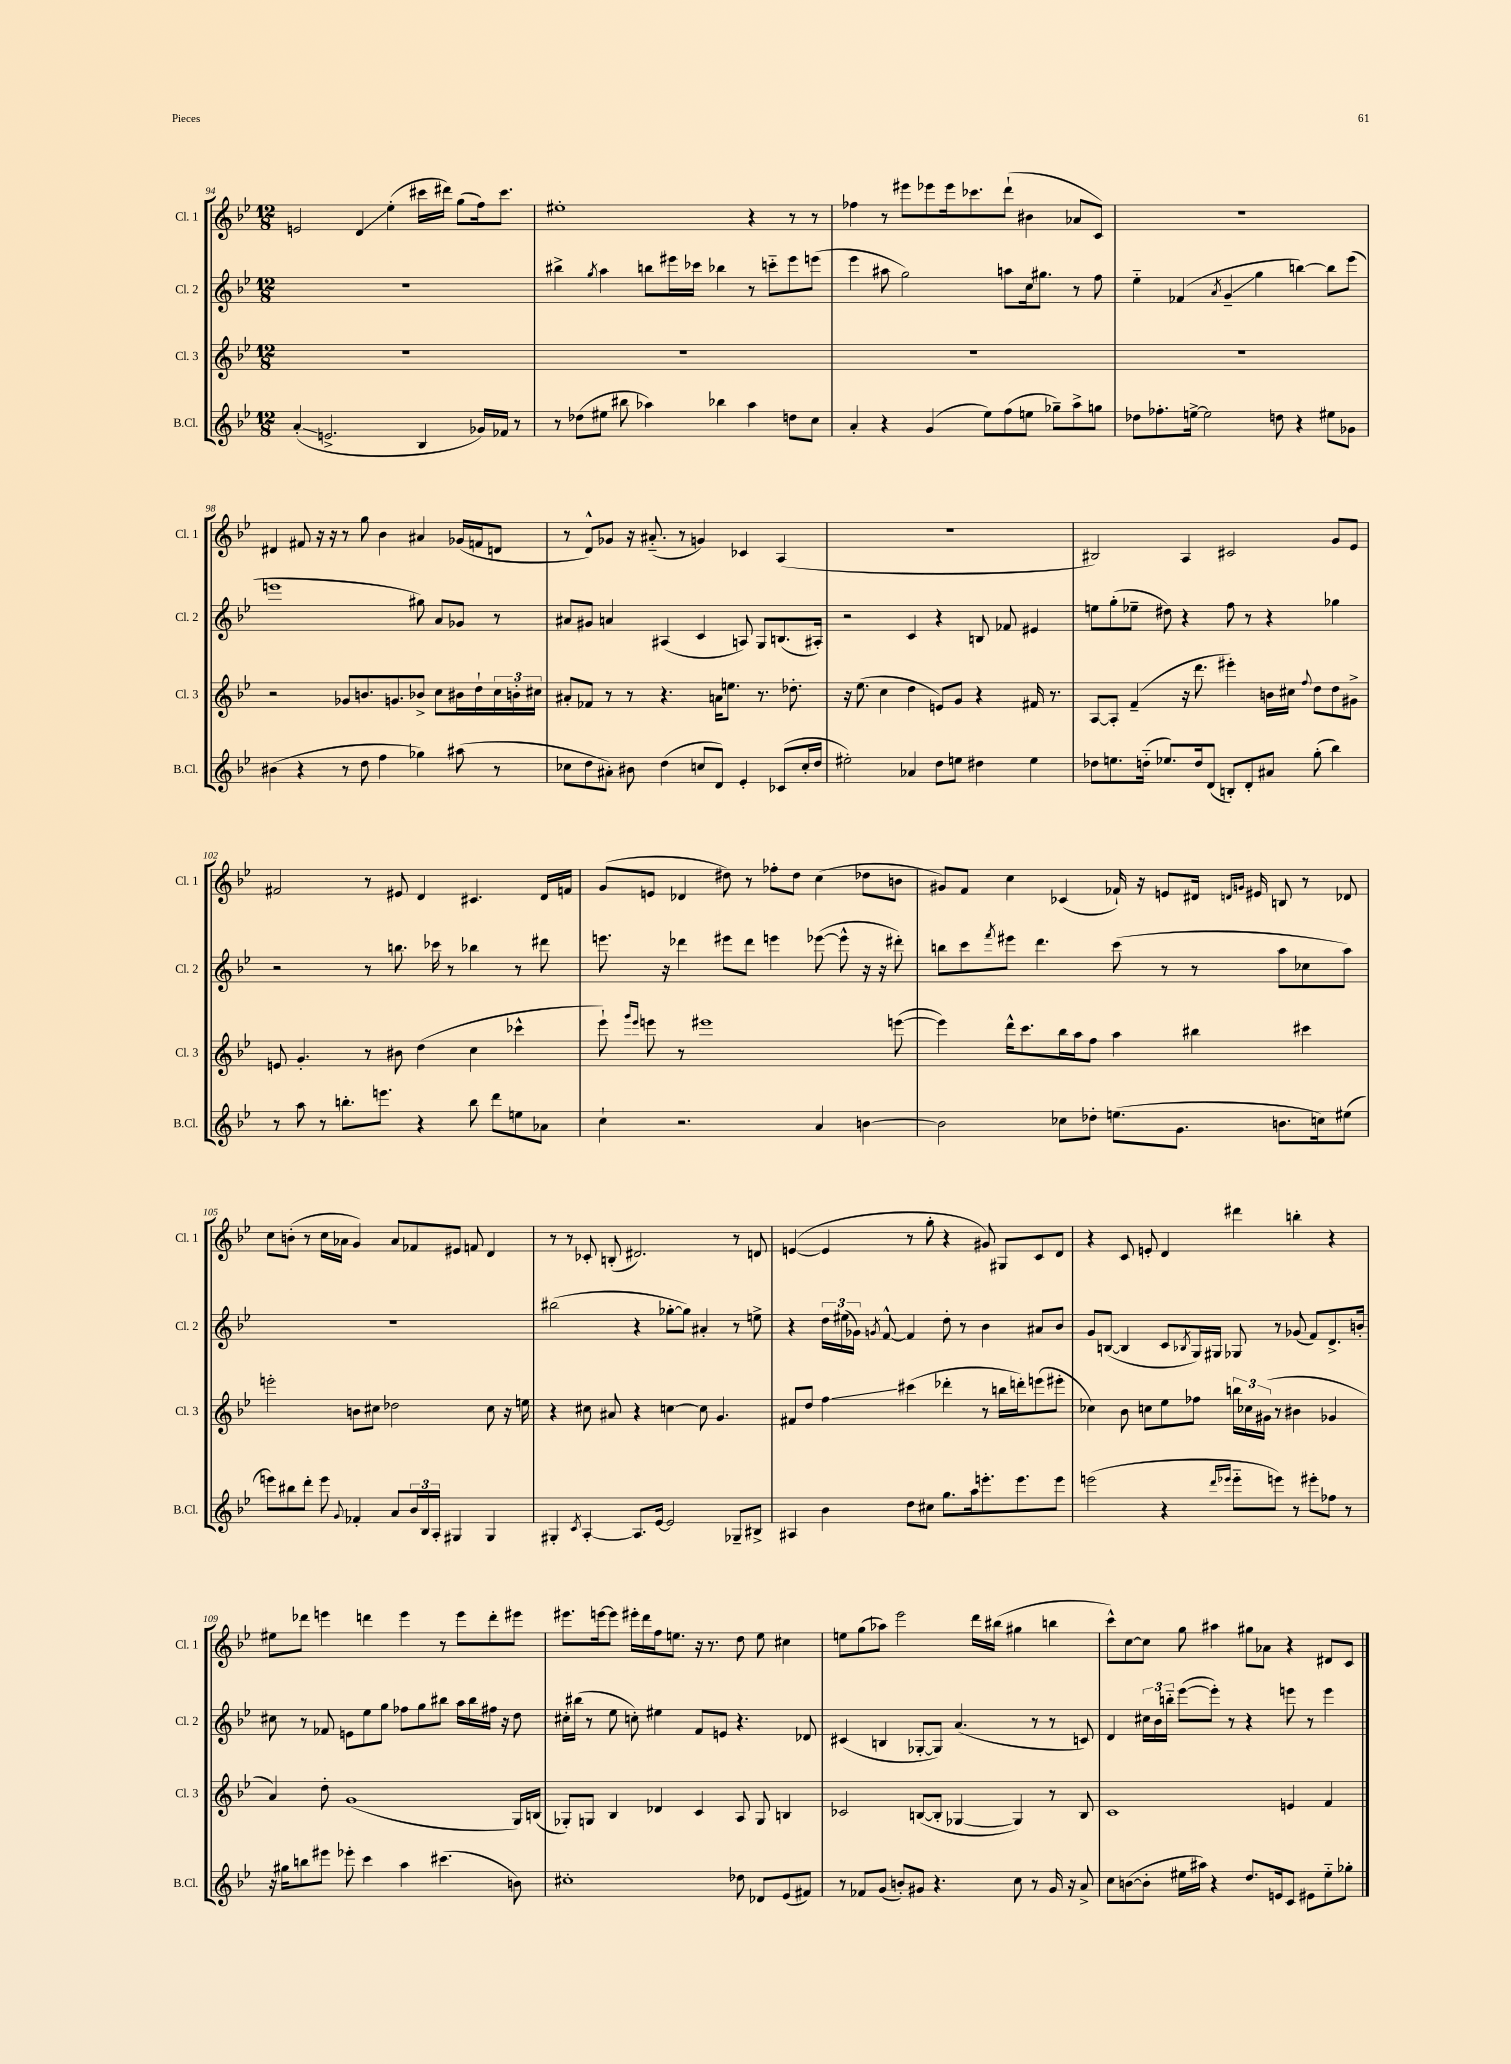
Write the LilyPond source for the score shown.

<<
\new StaffGroup <<
\new Staff = "s0" \with { instrumentName = "Cl. 1" shortInstrumentName = "Cl. 1" } {
    \clef treble \key bes \major \numericTimeSignature \time 12/8
    e'2 d'4\glissando ees''4-.( cis'''16 dis'''16) g''8( f''16) cis'''8. |
    eis''1-. r4 r8 r8 |
    fes''4 r8 eis'''8 ees'''8 ees'''16 ces'''8. d'''8-!( bis'4 aes'8 c'8) |
    R1. |
    dis'4 fis'8 r16 r16 r8 g''8 bes'4 ais'4 ges'16( f'16 d'8 |
    r8 d'8-^) ges'8 r16 ais'8.-_( r8 g'4) ces'4 a4( |
    R1. |
    bis2) a4 cis'2 g'8 ees'8 |
    fis'2 r8 eis'8 d'4 cis'4. d'16 f'16 |
    g'8( e'8 des'4 dis''8) r8 fes''8-. dis''8 c''4( des''8 b'8 |
    gis'8) f'8 c''4 ces'4( fes'16-!) r16 e'8 dis'16 \grace { d'16 g'16 } eis'16 b8 r8 des'8 |
    c''8 b'8-.( r8 c''16 aes'16 g'4) aes'8 fes'8 eis'8 f'8 d'4 |
    r8 r8 ces'8-. b8-.( dis'2.) r8 d'8 |
    e'4~( e'4 r8 g''8-. r4 gis'8) gis8 c'8 d'8 |
    r4 c'8 e'8-. d'4 dis'''4 b''4-. r4 |
    eis''8 des'''8 e'''4 d'''4 e'''4 r8 e'''8 d'''8-. eis'''8 |
    eis'''8. e'''16~ e'''8 eis'''16-. d'''16 f''16 e''8. r16 r8. d''8 e''8 cis''4 |
    e''8 g''8( aes''8) ees'''2 d'''16 bis''16( gis''4 b''4 |
    c'''8-^) c''8~ c''8 g''8 ais''4 gis''8 aes'8 r4 dis'8 c'8 \bar "|." |
}
\new Staff = "s1" \with { instrumentName = "Cl. 2" shortInstrumentName = "Cl. 2" } {
    \clef treble \key bes \major \numericTimeSignature \time 12/8
    R1. |
    bis''4-> \acciaccatura { g''8 } a''4 b''8 eis'''16 ces'''16 bes''4 r8 c'''8-_ eis'''8 e'''8( |
    ees'''4 ais''8 g''2) a''8 c''16 gis''8. r8 f''8 |
    ees''4-_ fes'4( \acciaccatura { a'8 } g'4--\glissando g''4 b''4~) b''8 ees'''8( |
    e'''1 gis''8) a'8 ges'8 r8 |
    ais'8 gis'8 a'4 ais4( c'4 a8) g8 b8.( ais16-.) |
    r2 c'4 r4 b8 fes'8 eis'4 |
    e''8 g''8-.( ees''8-- dis''8) r4 f''8 r8 r4 ges''4 |
    r2 r8 b''8. ces'''16 r8 bes''4 r8 dis'''8 |
    e'''8. r16 des'''4 eis'''8 des'''8 e'''4 ees'''8~( ees'''8-^ r16 r16 dis'''8-.) |
    b''8 c'''8 \acciaccatura { f'''8 } eis'''8 d'''4. c'''8( r8 r8 a''8 ces''8 a''8) |
    R1. |
    bis''2( r4 ges''8~-. ges''8) ais'4-. r8 e''8-> |
    r4 \tuplet 3/2 { d''16 eis''16( ges'16) } \acciaccatura { g'8 } f'8~-^ f'4 d''8-. r8 bes'4 ais'8 bes'8 |
    g'8 b8~( b4 c'8 \acciaccatura { bes8 } g16) gis16 ges8 r8 ges'8( f'8) d'8.-> b'16-. |
    cis''8 r8 fes'8 e'8 ees''8 g''8 fes''8 g''8 bis''8 a''16 bis''16 fis''16 r16 d''8 |
    cis''16-. bis''16( r8 ees''8 c''8-.) eis''4 f'8 e'8 r4. des'8 |
    cis'4( b4 ges8~-. ges8) a'4.( r8 r8 c'8) |
    d'4 \tuplet 3/2 { cis''16 bes'16 b''16-_ } ees'''8~( ees'''8-.) r8 r4 e'''8 r8 e'''4 \bar "|." |
}
\new Staff = "s2" \with { instrumentName = "Cl. 3" shortInstrumentName = "Cl. 3" } {
    \clef treble \key bes \major \numericTimeSignature \time 12/8
    R1. |
    R1. |
    R1. |
    R1. |
    r2 ges'8 b'8. g'8. bes'8-> c''8 bis'16 d''16-! \tuplet 3/2 { c''16 b'16-. cis''16 } |
    ais'8-. fes'8 r8 r8 r4. a'16 e''8. r8. des''8.-. |
    r16 ees''8.( c''4 d''4 e'8) g'8 r4 fis'16 r8. |
    a8~ a8-. f'4--( r16 d'''8. eis'''4-.) b'16 cis''16 \appoggiatura { f''8 } d''8 d''8 gis'8-> |
    e'8 g'4.-. r8 bis'8 d''4( c''4 ces'''4-^ |
    ees'''8-!) \grace { g'''16 ees'''16 } e'''8 r8 eis'''1 e'''8~( |
    e'''4) d'''16-^ c'''8. bes''16 a''16 f''8 a''4 bis''4 cis'''4 |
    e'''2-. b'8 cis''8 des''2 cis''8 r16 e''16 |
    r4 cis''8 ais'8 r4 c''4~ c''8 g'4. |
    fis'8 d''8 f''4\glissando cis'''4( des'''4-. r8 b''16 d'''16-.) e'''8( eis'''8-. |
    ces''4) bes'8 c''8 ees''8 fes''8 \tuplet 3/2 { b''16 ces''16 gis'16( } r8 bis'4 ges'4 |
    a'4) d''8-. g'1( g16) b16( |
    ges8-.) g8 bes4 des'4 c'4 a8 g8 b4 |
    ces'2 b8~( b8-. ges4~ ges4) r8 b8 |
    c'1 e'4 f'4 \bar "|." |
}
\new Staff = "s3" \with { instrumentName = "B.Cl." shortInstrumentName = "B.Cl." } {
    \clef treble \key bes \major \numericTimeSignature \time 12/8
    a'4-.\glissando( e'2.-> bes4 ges'16) fes'16 r8 |
    r8 des''8( eis''8 bis''8 aes''4) bes''4 aes''4 d''8 c''8 |
    a'4-. r4 g'4( ees''8) f''8( e''8 ges''8--) a''8-> g''8 |
    des''8 fes''8.-. e''16~-> e''2 d''8 r4 eis''8 ges'8 |
    bis'4( r4 r8 d''8 f''4 ges''4) ais''8( r8 |
    ces''8 d''8 ais'8-.) bis'8 d''4( c''8 d'8) ees'4-. ces'8( c''16-. d''16 |
    eis''2-.) aes'4 d''8 e''8 dis''4 e''4 |
    des''8 e''8. d''16-_( ees''8.) d''16 d'8( b8-.) d'8-. ais'8 g''8-.( bes''4) |
    r8 a''8 r8 b''8.-. e'''8. r4 b''8 d'''8 e''8 aes'8 |
    c''4-! r2. a'4 b'4~ |
    b'2 ces''8 des''8-. e''8.( g'8. b'8. c''16) eis''8( |
    e'''8) bis''8 d'''8-. e'''8 \appoggiatura { g'8 } fes'4-. a'8 \tuplet 3/2 { bes'16 bes16 a16-. } gis4 gis4 |
    gis4-. \acciaccatura { c'8 } a4~-. a8. ees'16~ ees'2 ges8-- bis8-> |
    ais4 bes'4 d''8 cis''8 g''8. a''16 e'''8.-. e'''8. e'''8 |
    e'''2( r4 \grace { d'''16 ees'''16 } ees'''8-_ e'''8) r8 eis'''8-. fes''8 r8 |
    r16 gis''16 b''8 eis'''8 ees'''8-. c'''4 a''4 cis'''4.( b'8) |
    cis''1-. des''8 des'8 ees'8( fis'8) |
    r8 fes'8 g'8( b'8-.) gis'8 r4. c''8 r8 gis'16 r16 a'8-> |
    c''8 b'8~( b'8-. eis''16 ais''16) r4 d''8. e'16 c'8 eis'8 eis''8-_ ges''8-. \bar "|." |
}
>>
>>
\layout { \context { \Score currentBarNumber = #94 } }
